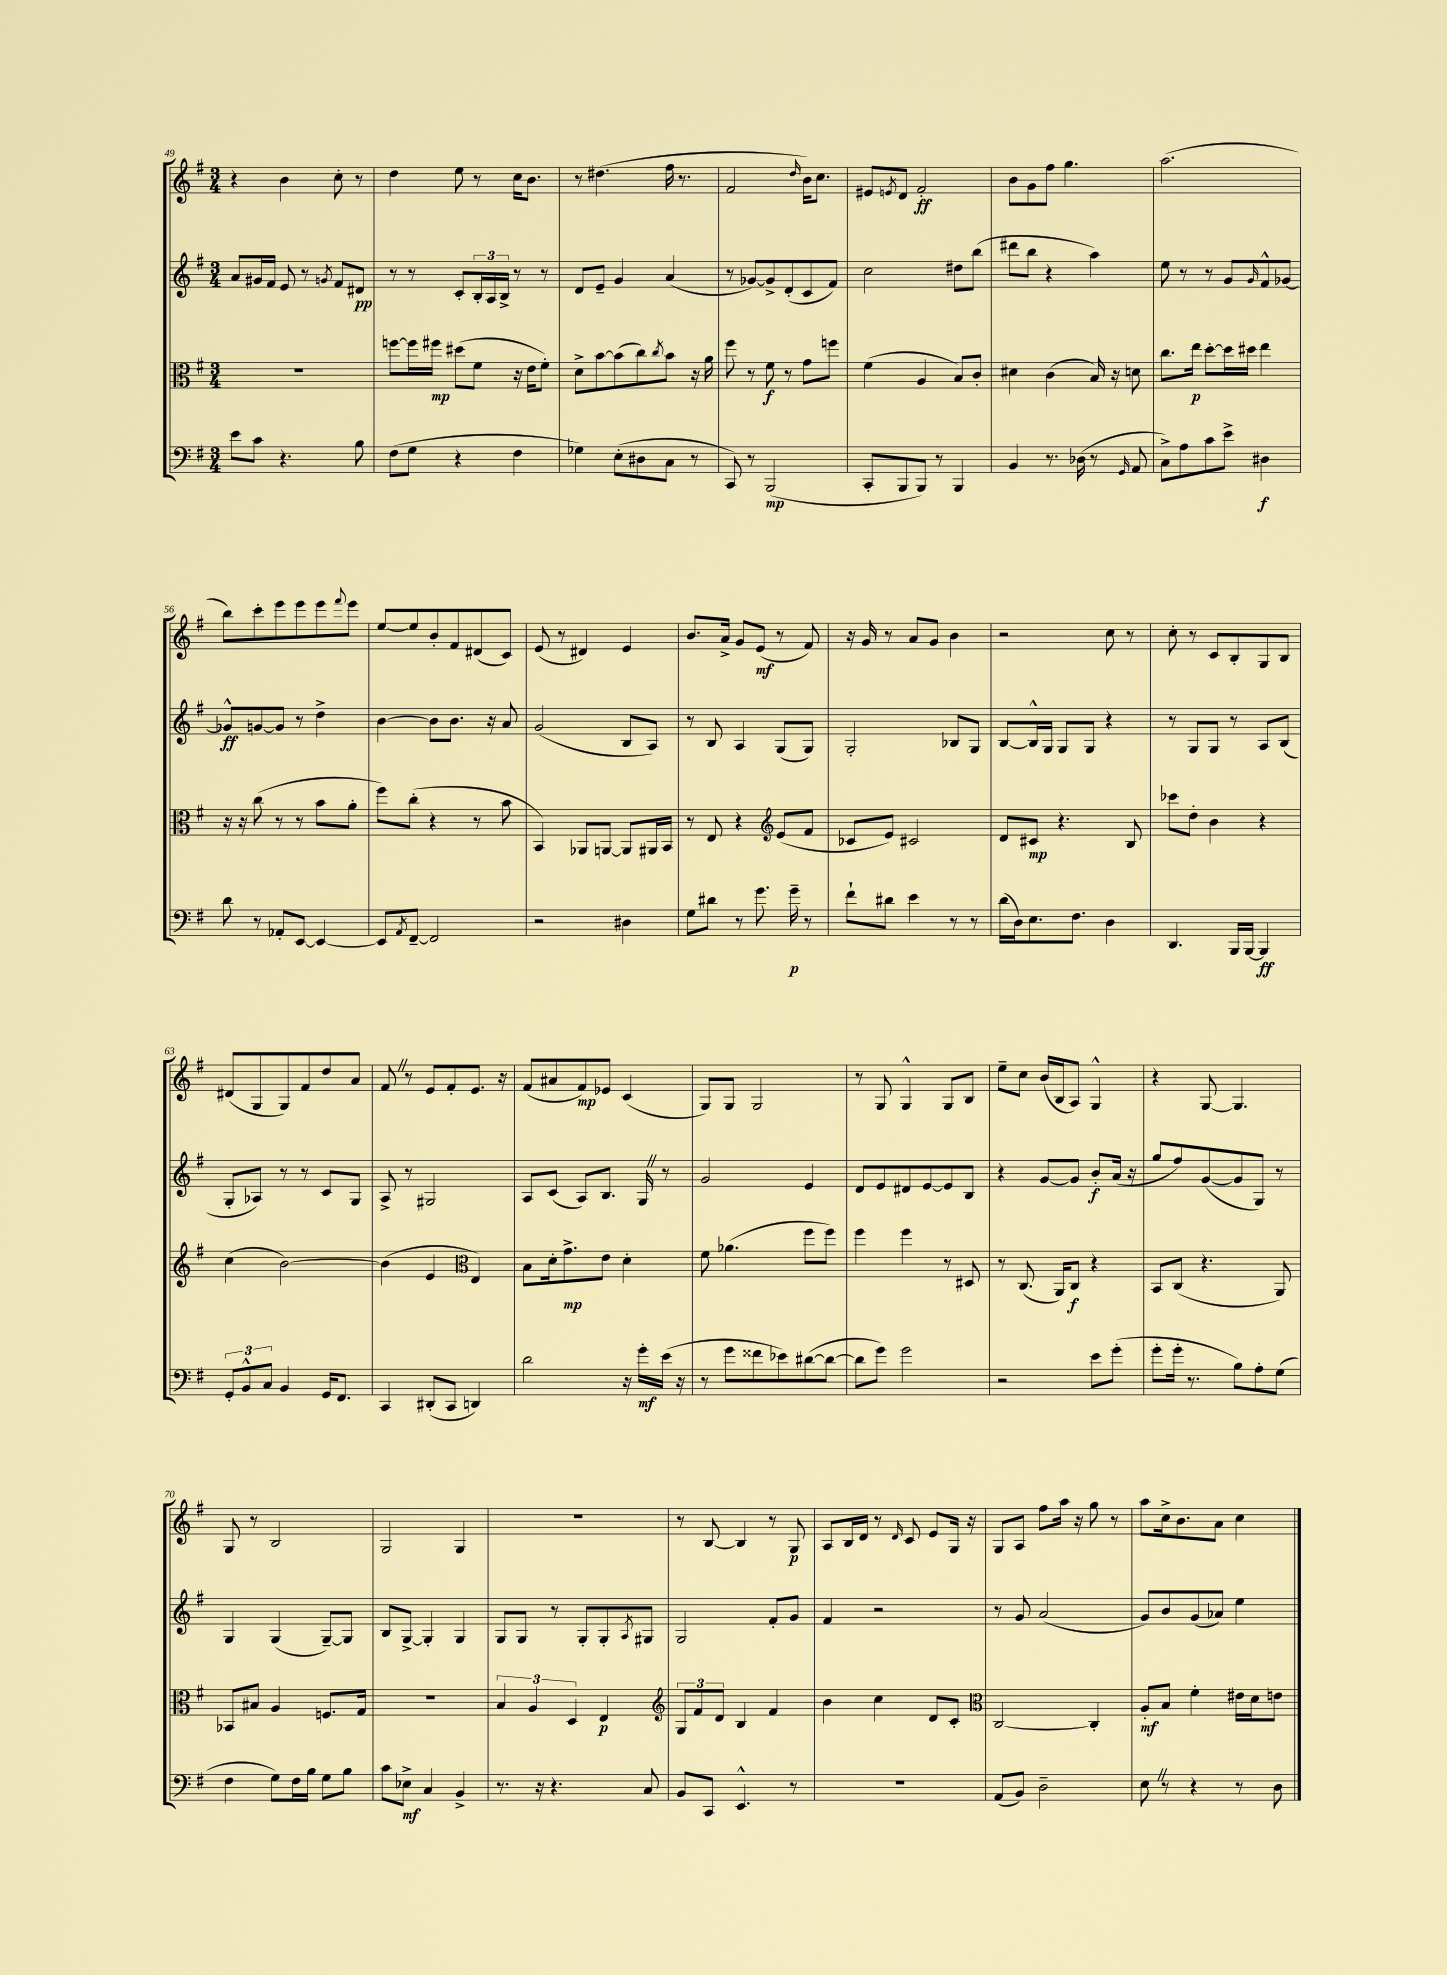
<<
\new StaffGroup <<
\new Staff = "s0" {
    \clef treble \key g \major \numericTimeSignature \time 3/4
    r4 b'4 c''8-. r8 |
    d''4 e''8 r8 c''16 b'8. |
    r8 dis''4.( fis''16 r8. |
    fis'2 \grace { d''16 } b'16) c''8. |
    eis'8 \acciaccatura { e'8 } d'8 fis'2-.\ff |
    b'8 g'8 fis''8 g''4. |
    a''2.( |
    b''8) c'''8-. e'''8 e'''8 e'''8 \appoggiatura { fis'''8 } e'''8 |
    e''8~ e''8 b'8-. fis'8 dis'8( c'8) |
    e'8( r8 dis'4) e'4 |
    b'8. a'16-> g'8 e'8\mf( r8 fis'8) |
    r16 g'16 r8 a'8 g'8 b'4 |
    r2 c''8 r8 |
    c''8-. r8 c'8 b8-. g8 b8 |
    dis'8( g8 g8) fis'8 d''8 a'8 |
    fis'8 \once \override BreathingSign.text = \markup { \musicglyph "scripts.caesura.straight" } \breathe r8 e'8 fis'8-. e'8. r16 |
    fis'8( ais'8 fis'8\mp) ees'8 c'4( |
    g8) g8 g2 |
    r8 g8 g4-^ g8 b8 |
    e''8-- c''8 b'16( b16 a8) g4-^ |
    r4 g8~ g4. |
    g8 r8 b2 |
    g2 g4 |
    R2. |
    r8 b8~ b4 r8 g8\p |
    a8 b16 d'16 r8 \grace { d'16 } c'8 e'8 g16 r16 |
    g8 a8 fis''8 a''16 r16 g''8 r8 |
    a''8 c''16-> b'8. a'8 c''4 \bar "|." |
}
\new Staff = "s1" {
    \clef treble \key g \major \numericTimeSignature \time 3/4
    a'8 gis'16 fis'16 e'8 r8 \acciaccatura { g'8 } fis'8 dis'8\pp |
    r8 r8 c'8-. \tuplet 3/2 { b16-. a16 b16-> } r8 r8 |
    d'8 e'8-- g'4 a'4( |
    r8 ges'8~) ges'8-> d'8-.( c'8 fis'8) |
    c''2 dis''8 b''8( |
    dis'''8 b''8 r4 a''4) |
    e''8 r8 r8 g'8 \grace { g'16 } fis'8-^ ges'8~ |
    ges'8-^\ff g'8~ g'8 r8 d''4-> |
    b'4~ b'8 b'8. r16 a'8 |
    g'2( b8 a8) |
    r8 b8 a4 g8( g8) |
    g2-. bes8 g8 |
    b8~ b16-^ g16 g8 g8 r4 |
    r8 g8 g8 r8 a8 b8( |
    g8-. aes8) r8 r8 c'8 g8 |
    a8-> r8 gis2 |
    a8 c'8( a8) b8. g16 \once \override BreathingSign.text = \markup { \musicglyph "scripts.caesura.straight" } \breathe r8 |
    g'2 e'4 |
    d'8 e'8 dis'8 e'8~ e'8 b8 |
    r4 g'8~ g'8 b'8-.\f a'16( r16 |
    g''8 fis''8) g'8~( g'8 g8) r8 |
    g4 g4( g8~--) g8 |
    b8 g8~-> g4-. g4 |
    g8 g8 r8 g8-. g8-. \acciaccatura { a8 } gis8 |
    g2 fis'8-. g'8 |
    fis'4 r2 |
    r8 g'8 a'2( |
    g'8) b'8 g'8( aes'8) e''4 \bar "|." |
}
\new Staff = "s2" {
    \clef alto \key g \major \numericTimeSignature \time 3/4
    R2. |
    f''8~ f''16 fis''16\mp dis''8( fis'8 r16 e'16 fis'8-.) |
    d'8-> b'8~ b'8( c''8) \acciaccatura { c''8 } b'8 r16 a'16 |
    fis''8 r8 fis'8\f r8 g'8 f''8 |
    fis'4( a4 b8) c'8-. |
    dis'4 c'4( b16) r16 d'8 |
    c''8. e''16\p d''8~-. d''16 dis''16 e''4 |
    r16 r16 c''8( r8 r8 b'8 a'8-. |
    fis''8) c''8-.( r4 r8 b'8 |
    b,4) aes,8 a,8~ a,8 ais,16 b,16 |
    r8 e8 r4 \clef treble e'8( fis'8 |
    ces'8 e'8) cis'2 |
    d'8 cis'8\mp r4. b8 |
    ces'''8 d''8-. b'4 r4 |
    c''4( b'2~) |
    b'4( e'4 \clef alto e4) |
    b8 d'16-. g'8.->\mp e'8 d'4-. |
    fis'8 aes'4.( fis''8 fis''8) |
    fis''4 fis''4 r8 dis8 |
    r8 c8.( a,16) c8\f r4 |
    b,8 c8( r4. a,8) |
    bes,8 bis8 a4 f8. g16 |
    R2. |
    \tuplet 3/2 { b4 a4 d4 } e4\p |
    \clef treble \tuplet 3/2 { g8 fis'8 d'8 } b4 fis'4 |
    b'4 c''4 d'8 c'8-. |
    \clef alto c2~ c4-. |
    a8-.\mf b8 fis'4-. eis'16 d'16 e'8 \bar "|." |
}
\new Staff = "s3" {
    \clef bass \key g \major \numericTimeSignature \time 3/4
    e'8 c'8 r4. b8 |
    fis8( g8 r4 fis4 |
    ges4) e8-.( dis8 c8 r8 |
    c,8) r8 b,,2\mp( |
    c,8-. b,,8 b,,8) r8 b,,4 |
    b,4 r8. des16( r8 \grace { g,16 } a,8 |
    c8->) a8 c'8 e'8-> dis4\f |
    d'8 r8 aes,8-. e,8~ e,4~ |
    e,8 \acciaccatura { a,8 } fis,8~-- fis,2 |
    r2 dis4 |
    g8 dis'8 r8 g'8. g'16--\p r8 |
    fis'8-! dis'8 e'4 r8 r8 |
    d'16( d16) e8. fis8. d4 |
    d,4. b,,16 b,,16~ b,,4\ff |
    \tuplet 3/2 { g,8-. b,8-^ c8 } b,4 g,16 fis,8. |
    c,4 dis,8-.( c,8 d,4) |
    d'2 r16 g'16-.\mf e'16( r16 |
    r8 g'8 fisis'8 ees'8) dis'8~( dis'8~ |
    dis'8 g'8) g'2 |
    r2 e'8 g'8-.( |
    g'8-. g'16-. r8. b8) a8-. g8( |
    fis4 g8) fis16 b16 g8 b8 |
    c'8 ees8->\mf c4 b,4-> |
    r8. r16 r4. c8 |
    b,8 c,8 e,4.-^ r8 |
    R2. |
    a,8( b,8) d2-- |
    e8 \once \override BreathingSign.text = \markup { \musicglyph "scripts.caesura.straight" } \breathe r8 r4 r8 d8 \bar "|." |
}
>>
>>
\layout { \context { \Score currentBarNumber = #49 } }
